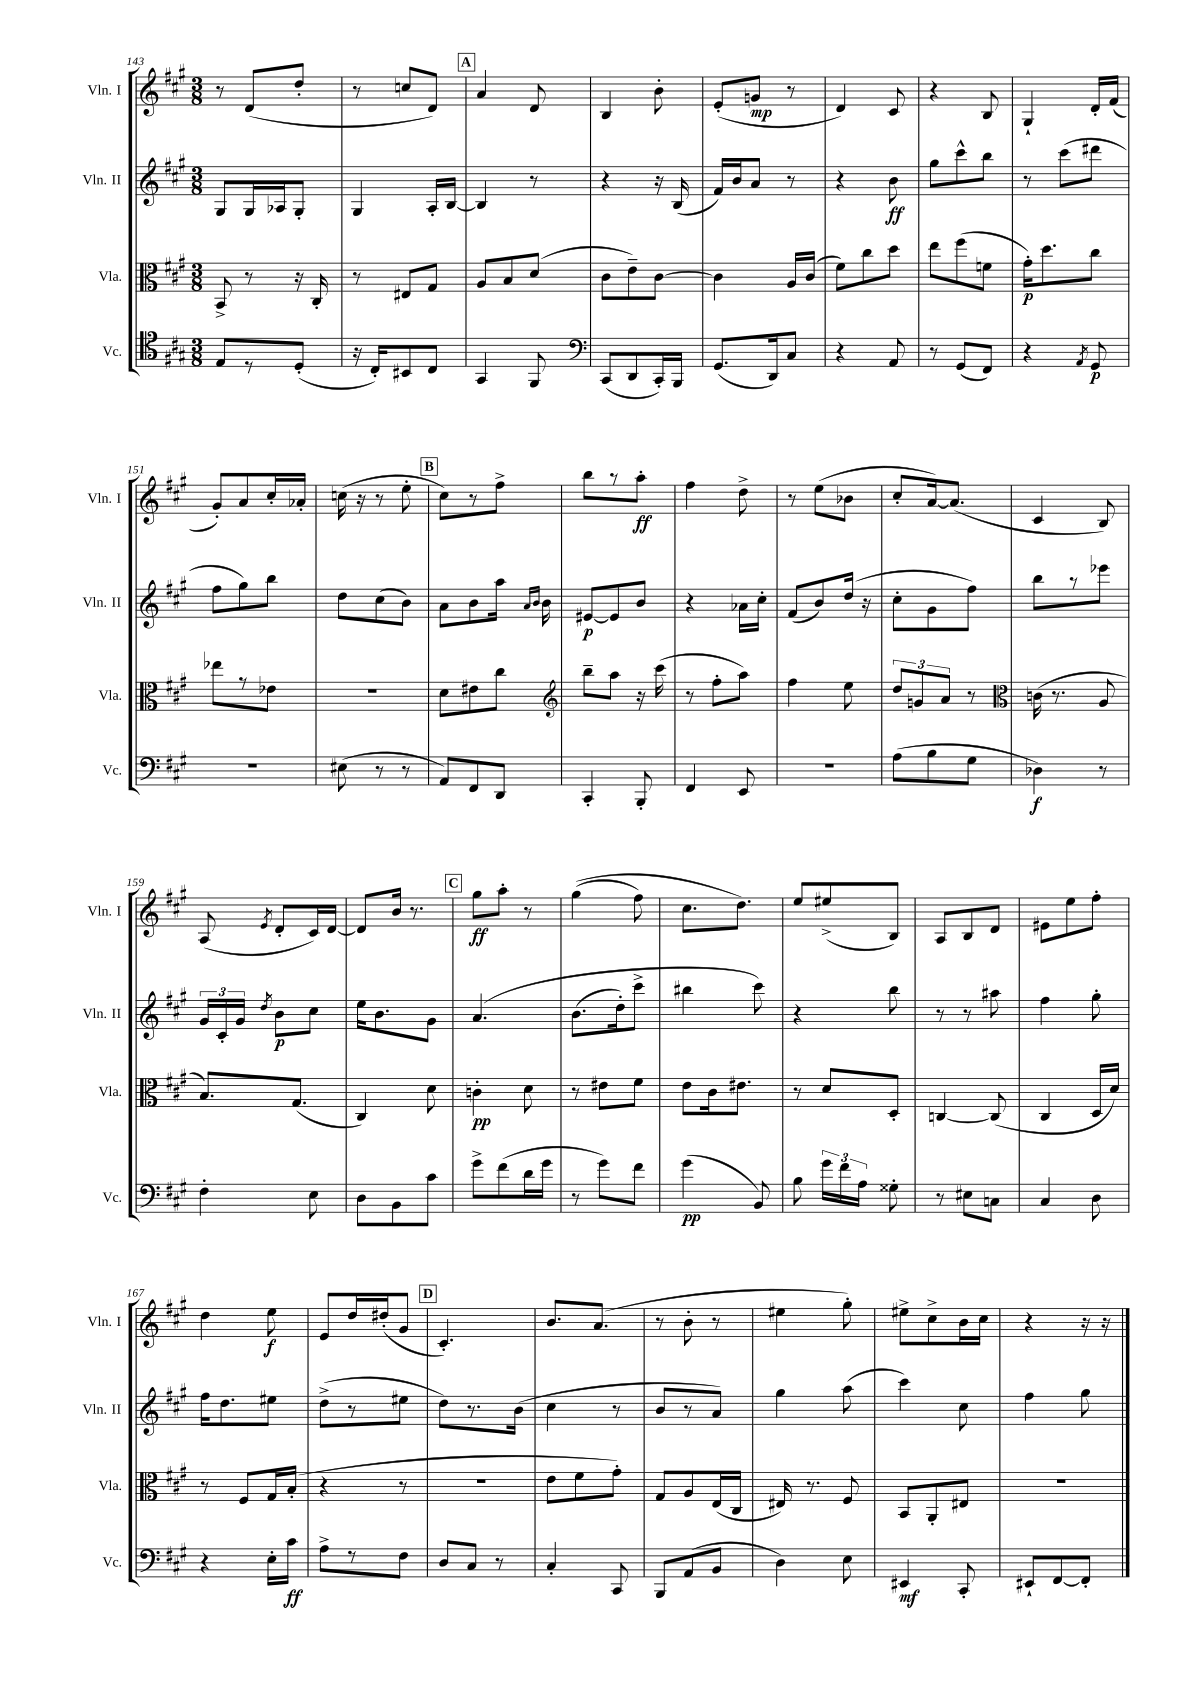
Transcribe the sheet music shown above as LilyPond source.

<<
\new StaffGroup <<
\new Staff = "s0" \with { instrumentName = "Vln. I" shortInstrumentName = "Vln. I" } {
    \clef treble \key a \major \numericTimeSignature \time 3/8
    \autoBeamOff r8 d'8[( d''8]-. |
    r8 c''8[ d'8]) |
    \mark \markup { \box "A" } a'4 d'8 |
    b4 b'8-. |
    e'8[-.( g'8]\mp r8 |
    d'4) cis'8 |
    r4 b8 |
    gis4-! d'16[-. fis'16]( |
    gis'8[-.) a'8 cis''16-. aes'16]-. |
    c''16( r16 r8 e''8-. |
    \mark \markup { \box "B" } cis''8[) r8 fis''8]-> |
    b''8[ r8 a''8]-.\ff |
    fis''4 d''8-> |
    r8 e''8[( bes'8] |
    cis''8[-. a'16~) a'8.]( |
    cis'4 b8) |
    a8( \acciaccatura { e'8 } d'8[-. cis'16) d'16]~ |
    d'8[ b'16] r8. |
    \mark \markup { \box "C" } gis''8[\ff a''8]-. r8 |
    gis''4(\( fis''8) |
    cis''8.[ d''8.]\) |
    e''8[ eis''8->( b8]) |
    a8[ b8 d'8] |
    eis'8[ e''8 fis''8]-. |
    d''4 e''8\f |
    e'8[ d''16 dis''16-.( gis'8] |
    \mark \markup { \box "D" } cis'4.-.) |
    b'8.[ a'8.]( |
    r8 b'8-. r8 |
    eis''4 gis''8-.) |
    eis''8[-> cis''8-> b'16 cis''16] |
    r4 r16 r16 \bar "|." |
}
\new Staff = "s1" \with { instrumentName = "Vln. II" shortInstrumentName = "Vln. II" } {
    \clef treble \key a \major \numericTimeSignature \time 3/8
    \autoBeamOff gis8[ gis16 aes16 gis8]-. |
    gis4 a16[-. b16]~ |
    \mark \markup { \box "A" } b4 r8 |
    r4 r16 b16( |
    fis'16[) b'16 a'8] r8 |
    r4 b'8\ff |
    gis''8[ cis'''8-^ b''8] |
    r8 cis'''8[( dis'''8] |
    fis''8[ gis''8) b''8] |
    d''8[ cis''8( b'8]) |
    \mark \markup { \box "B" } a'8[ b'8 a''16] \grace { a'16[ b'16] } b'16 |
    eis'8[~\p eis'8 b'8] |
    r4 aes'16[ cis''16]-. |
    fis'8[( b'8) d''16]( r16 |
    cis''8[-. gis'8 fis''8]) |
    b''8[ r8 ees'''8] |
    \tuplet 3/2 { gis'16[ cis'16-. gis'16] } \acciaccatura { d''8 } b'8[\p cis''8] |
    e''16[ b'8. gis'8] |
    \mark \markup { \box "C" } a'4.\( |
    b'8.[( d''16-.) cis'''8]-> |
    bis''4 cis'''8\) |
    r4 b''8 |
    r8 r8 ais''8 |
    fis''4 gis''8-. |
    fis''16[ d''8. eis''8] |
    d''8[->( r8 eis''8] |
    \mark \markup { \box "D" } d''8[) r8. b'16]( |
    cis''4 r8 |
    b'8[ r8 a'8]) |
    gis''4 a''8( |
    cis'''4) cis''8 |
    fis''4 gis''8 \bar "|." |
}
\new Staff = "s2" \with { instrumentName = "Vla." shortInstrumentName = "Vla." } {
    \clef alto \key a \major \numericTimeSignature \time 3/8
    \autoBeamOff b,8-> r8 r16 cis16-. |
    r8 eis8[ gis8] |
    \mark \markup { \box "A" } a8[ b8 d'8]( |
    cis'8[ e'8--) cis'8]~ |
    cis'4 a16[ cis'16]( |
    fis'8[) cis''8 d''8] |
    e''8[ fis''8( f'8] |
    gis'16[-.\p) d''8. cis''8] |
    ees''8[ r8 ees'8] |
    R4. |
    \mark \markup { \box "B" } d'8[ eis'8 cis''8] |
    \clef treble b''8[-- a''8] r16 cis'''16( |
    r8 fis''8[-. a''8]) |
    fis''4 e''8 |
    \tuplet 3/2 { d''8[ g'8 a'8] } r8 |
    \clef alto c'16( r8. a8 |
    b8.[) gis8.]( |
    cis4) d'8 |
    \mark \markup { \box "C" } c'4-.\pp d'8 |
    r8 eis'8[ fis'8] |
    e'8[ cis'16 eis'8.] |
    r8 d'8[ d8]-. |
    c4~ c8( |
    cis4 d16[ d'16]) |
    r8 fis8[ gis16 b16]-.( |
    r4 r8 |
    \mark \markup { \box "D" } R4. |
    e'8[ fis'8 gis'8]-.) |
    gis8[ a8 e16( cis16] |
    eis16) r8. fis8 |
    b,8[ a,8-. eis8] |
    R4. \bar "|." |
}
\new Staff = "s3" \with { instrumentName = "Vc." shortInstrumentName = "Vc." } {
    \clef tenor \key a \major \numericTimeSignature \time 3/8
    \autoBeamOff e8[ r8 d8]-.( |
    r16 cis16[-.) bis,8 cis8] |
    \mark \markup { \box "A" } gis,4 fis,8 |
    \clef bass cis,8[( d,8 cis,16-.) b,,16] |
    gis,8.[( d,16) cis8] |
    r4 a,8 |
    r8 gis,8[( fis,8]) |
    r4 \acciaccatura { a,8 } gis,8\p |
    R4. |
    eis8( r8 r8 |
    \mark \markup { \box "B" } a,8[) fis,8 d,8] |
    cis,4-. b,,8-. |
    fis,4 e,8 |
    R4. |
    a8[( b8 gis8] |
    des4\f) r8 |
    fis4-. e8 |
    d8[ b,8 cis'8] |
    \mark \markup { \box "C" } gis'8[-> fis'8( d'16 gis'16] |
    r8 gis'8[) fis'8] |
    gis'4\pp( b,8) |
    b8 \tuplet 3/2 { gis'16[ fis'16 a16] } gisis8-. |
    r8 eis8[ c8] |
    cis4 d8 |
    r4 e16[-. cis'16]\ff |
    a8[-> r8 fis8] |
    \mark \markup { \box "D" } d8[ cis8] r8 |
    cis4-. cis,8 |
    b,,8[ a,8( b,8] |
    d4) e8 |
    eis,4\mf cis,8-. |
    eis,8[-! fis,8~ fis,8]-. \bar "|." |
}
>>
>>
\layout { \context { \Score currentBarNumber = #143 } }
